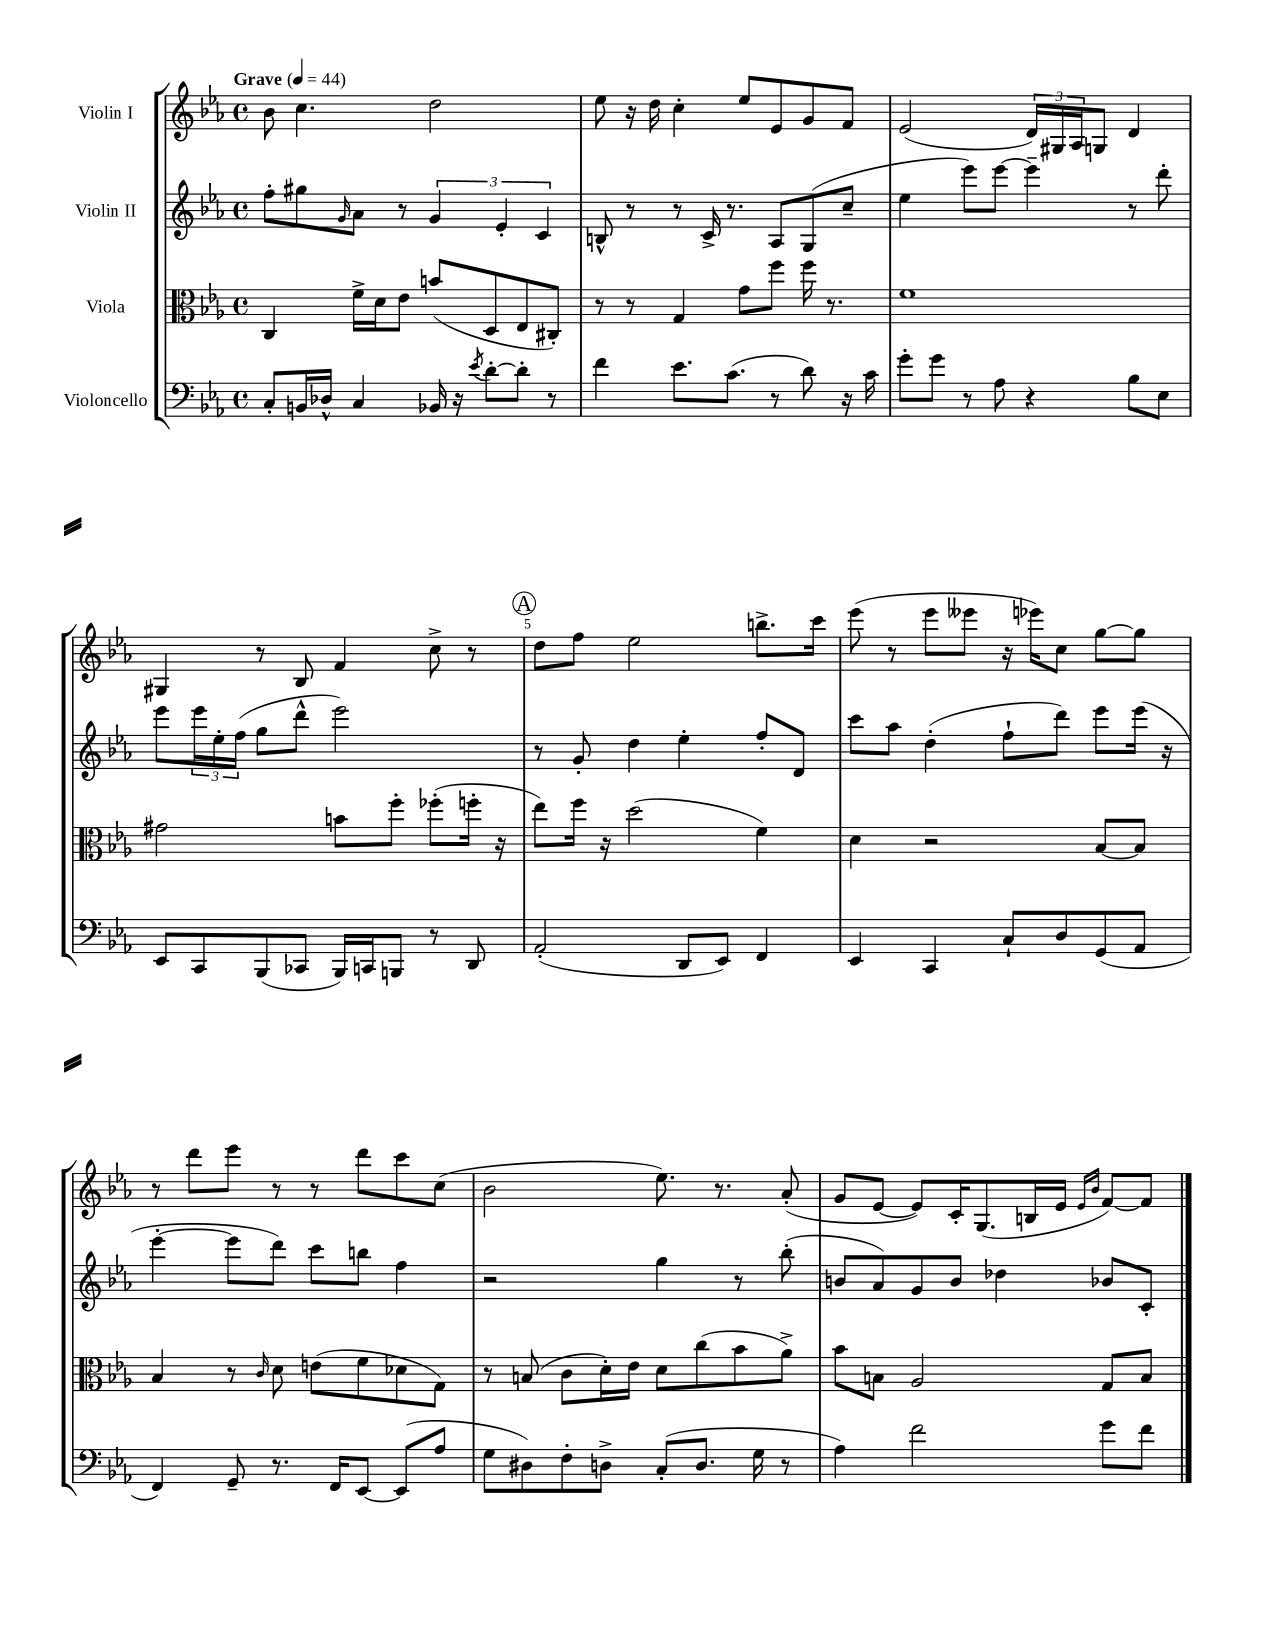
<<
\new StaffGroup <<
\new Staff = "s0" \with { instrumentName = "Violin I" } {
    \clef treble \key ees \major \defaultTimeSignature \time 4/4 \tempo "Grave" 4 = 44
    bes'8 c''4. d''2 |
    ees''8 r16 d''16 c''4-. ees''8 ees'8 g'8 f'8 |
    ees'2( \tuplet 3/2 { d'16) gis16 aes16 } g8 d'4 |
    gis4 r8 bes8 f'4 c''8-> r8 |
    \mark \markup { \circle "A" } d''8 f''8 ees''2 b''8.-> c'''16 |
    ees'''8( r8 ees'''8 eeses'''8 r16 ees'''16) c''8 g''8~ g''8 |
    r8 d'''8 ees'''8 r8 r8 d'''8 c'''8 c''8( |
    bes'2 ees''8.) r8. aes'8-.( |
    g'8 ees'8~ ees'8) c'16-. g8.( b16 ees'16 \grace { ees'16 bes'16 } f'8~) f'8 \bar "|." |
}
\new Staff = "s1" \with { instrumentName = "Violin II" } {
    \clef treble \key ees \major \defaultTimeSignature \time 4/4
    f''8-. gis''8 \grace { g'16 } aes'8 r8 \tuplet 3/2 { g'4 ees'4-. c'4 } |
    b8-^ r8 r8 c'16-> r8. aes8 g8( c''8-- |
    ees''4 ees'''8) ees'''8~ ees'''4-- r8 d'''8-. |
    ees'''8 \tuplet 3/2 { ees'''16 ees''16-. f''16( } g''8 d'''8-^ ees'''2) |
    \mark \markup { \circle "A" } r8 g'8-. d''4 ees''4-. f''8-. d'8 |
    c'''8 aes''8 d''4-.( f''8-! d'''8) ees'''8 ees'''16( r16 |
    ees'''4~-. ees'''8 d'''8) c'''8 b''8 f''4 |
    r2 g''4 r8 bes''8-.( |
    b'8 aes'8) g'8 b'8 des''4 bes'8 c'8-. \bar "|." |
}
\new Staff = "s2" \with { instrumentName = "Viola" } {
    \clef alto \key ees \major \defaultTimeSignature \time 4/4
    c4 f'16-> d'16 ees'8 b'8( d8 ees8 cis8-.) |
    r8 r8 g4 g'8 f''8 f''16 r8. |
    f'1 |
    gis'2 b'8 f''8-. fes''8-.( f''16-. r16 |
    \mark \markup { \circle "A" } ees''8) f''16 r16 d''2( f'4) |
    d'4 r2 bes8~ bes8 |
    bes4 r8 \grace { c'16 } d'8 e'8( f'8 des'8 g8) |
    r8 b8( c'8 d'16-.) ees'16 d'8 c''8( bes'8 aes'8->) |
    bes'8 b8 aes2 g8 b8 \bar "|." |
}
\new Staff = "s3" \with { instrumentName = "Violoncello" } {
    \clef bass \key ees \major \defaultTimeSignature \time 4/4
    c8-. b,16 des16-^ c4 bes,16 r16 \acciaccatura { ees'8 } d'8~-. d'8-. r8 |
    f'4 ees'8. c'8.( r8 d'8) r16 c'16 |
    g'8-. g'8 r8 aes8 r4 bes8 ees8 |
    ees,8 c,8 bes,,8( ces,8 bes,,16) c,16 b,,8 r8 d,8 |
    \mark \markup { \circle "A" } aes,2-.( d,8 ees,8) f,4 |
    ees,4 c,4 c8-! d8 g,8( aes,8 |
    f,4) g,8-- r8. f,16 ees,8~ ees,8( aes8 |
    g8 dis8) f8-. d8-> c8-.( d8. g16 r8 |
    aes4) f'2 g'8 f'8 \bar "|." |
}
>>
>>
\layout { \context { \Score \override BarNumber.break-visibility = ##(#f #t #t) barNumberVisibility = #(every-nth-bar-number-visible 5) } }
